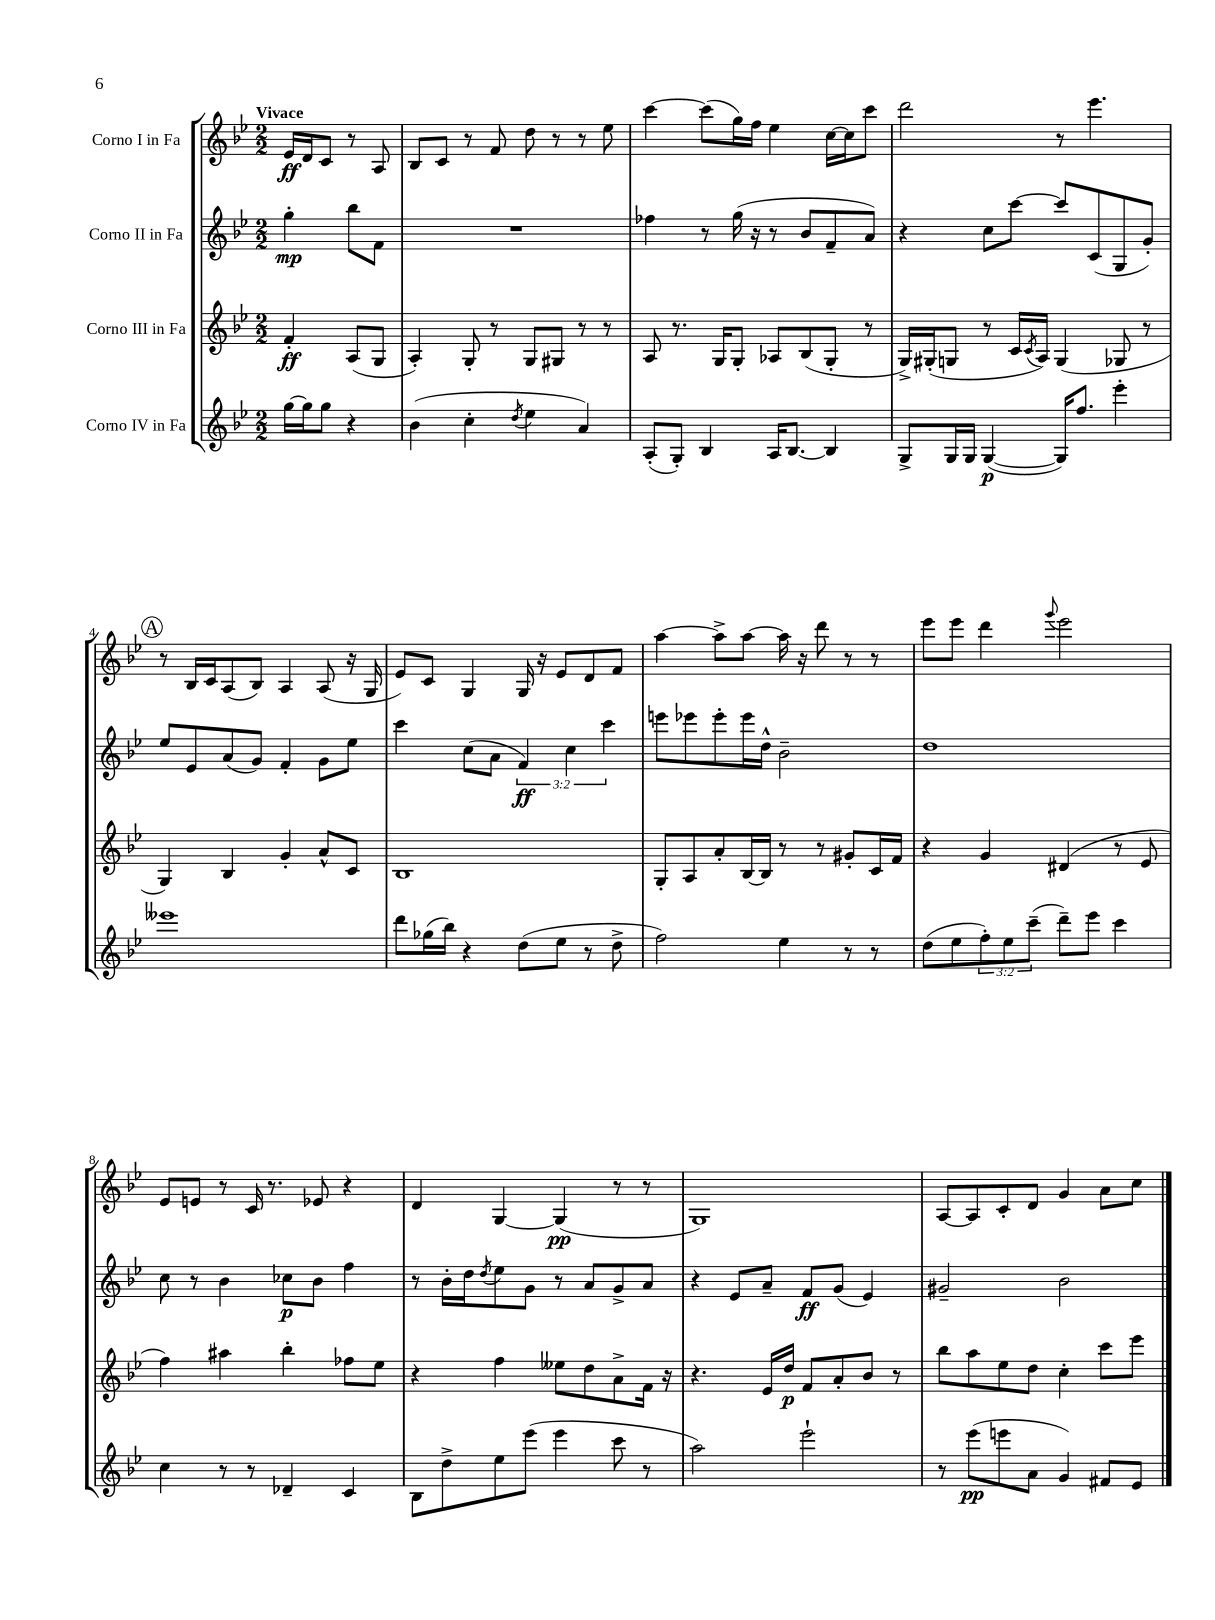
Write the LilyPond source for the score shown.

<<
\new StaffGroup <<
\new Staff = "s0" \with { instrumentName = "Corno I in Fa" } {
    \clef treble \key bes \major \numericTimeSignature \time 2/2 \partial 2 \tempo "Vivace"
    ees'16\ff d'16 c'8 r8 a8 |
    bes8 c'8 r8 f'8 d''8 r8 r8 ees''8 |
    c'''4~ c'''8( g''16) f''16 ees''4 c''16~ c''16 c'''8 |
    d'''2 r8 ees'''4. |
    \mark \markup { \circle "A" } r8 bes16 c'16 a8( bes8) a4 a8( r16 g16 |
    ees'8) c'8 g4 g16 r16 ees'8 d'8 f'8 |
    a''4~ a''8-> a''8~ a''16 r16 d'''8 r8 r8 |
    ees'''8 ees'''8 d'''4 \appoggiatura { g'''8 } ees'''2 |
    ees'8 e'8 r8 c'16 r8. ees'8 r4 |
    d'4 g4~ g4\pp( r8 r8 |
    g1) |
    a8~ a8 c'8-. d'8 g'4 a'8 c''8 \bar "|." |
}
\new Staff = "s1" \with { instrumentName = "Corno II in Fa" } {
    \clef treble \key bes \major \numericTimeSignature \time 2/2 \override Staff.TupletNumber.text = #tuplet-number::calc-fraction-text \partial 2
    g''4-.\mp bes''8 f'8 |
    R1 |
    fes''4 r8 g''16( r16 r8 bes'8 f'8-- a'8) |
    r4 c''8 c'''8~ c'''8 c'8( g8 g'8-.) |
    \mark \markup { \circle "A" } ees''8 ees'8 a'8( g'8) f'4-. g'8 ees''8 |
    c'''4 c''8( a'8 \tuplet 3/2 { f'4\ff) c''4 c'''4 } |
    e'''8 ees'''8 ees'''8-. ees'''16 d''16-^ bes'2-- |
    d''1 |
    c''8 r8 bes'4 ces''8\p bes'8 f''4 |
    r8 bes'16-. d''16 \acciaccatura { d''8 } ees''8 g'8 r8 a'8 g'8-> a'8 |
    r4 ees'8 a'8-- f'8\ff g'8( ees'4) |
    gis'2-- bes'2 \bar "|." |
}
\new Staff = "s2" \with { instrumentName = "Corno III in Fa" } {
    \clef treble \key bes \major \numericTimeSignature \time 2/2 \partial 2
    f'4-.\ff a8( g8 |
    a4-.) g8-. r8 g8 gis8 r8 r8 |
    a8 r8. g16 g8-. aes8 bes8( g8-. r8 |
    g16->) gis16-.( g8 r8 c'16 \acciaccatura { c'8 } a16) g4( ges8 r8 |
    \mark \markup { \circle "A" } g4) bes4 g'4-. a'8-^ c'8 |
    bes1 |
    g8-. a8 a'8-. bes16~ bes16 r8 r8 gis'8-. c'16 f'16 |
    r4 g'4 dis'4( r8 ees'8 |
    f''4) ais''4 bes''4-. fes''8 ees''8 |
    r4 f''4 eeses''8 d''8 a'8-> f'16 r16 |
    r4. ees'16 d''16\p f'8 a'8-. bes'8 r8 |
    bes''8 a''8 ees''8 d''8 c''4-. c'''8 ees'''8 \bar "|." |
}
\new Staff = "s3" \with { instrumentName = "Corno IV in Fa" } {
    \clef treble \key bes \major \numericTimeSignature \time 2/2 \override Staff.TupletNumber.text = #tuplet-number::calc-fraction-text \partial 2
    g''16~ g''16 g''8 r4 |
    bes'4( c''4-. \acciaccatura { d''8 } ees''4 a'4) |
    a8-.( g8-.) bes4 a16 bes8.~ bes4 |
    g8-> g16 g16 g4~\p( g16) f''8. ees'''4-. |
    \mark \markup { \circle "A" } eeses'''1 |
    d'''8 ges''16( bes''16) r4 d''8( ees''8 r8 d''8-> |
    f''2) ees''4 r8 r8 |
    d''8( ees''8 \tuplet 3/2 { f''8-.) ees''8 c'''8--( } d'''8--) ees'''8 c'''4 |
    c''4 r8 r8 des'4-- c'4 |
    bes8 d''8-> ees''8 ees'''8( ees'''4 c'''8 r8 |
    a''2) ees'''2-! |
    r8 ees'''8\pp( e'''8 a'8 g'4) fis'8 ees'8 \bar "|." |
}
>>
>>
